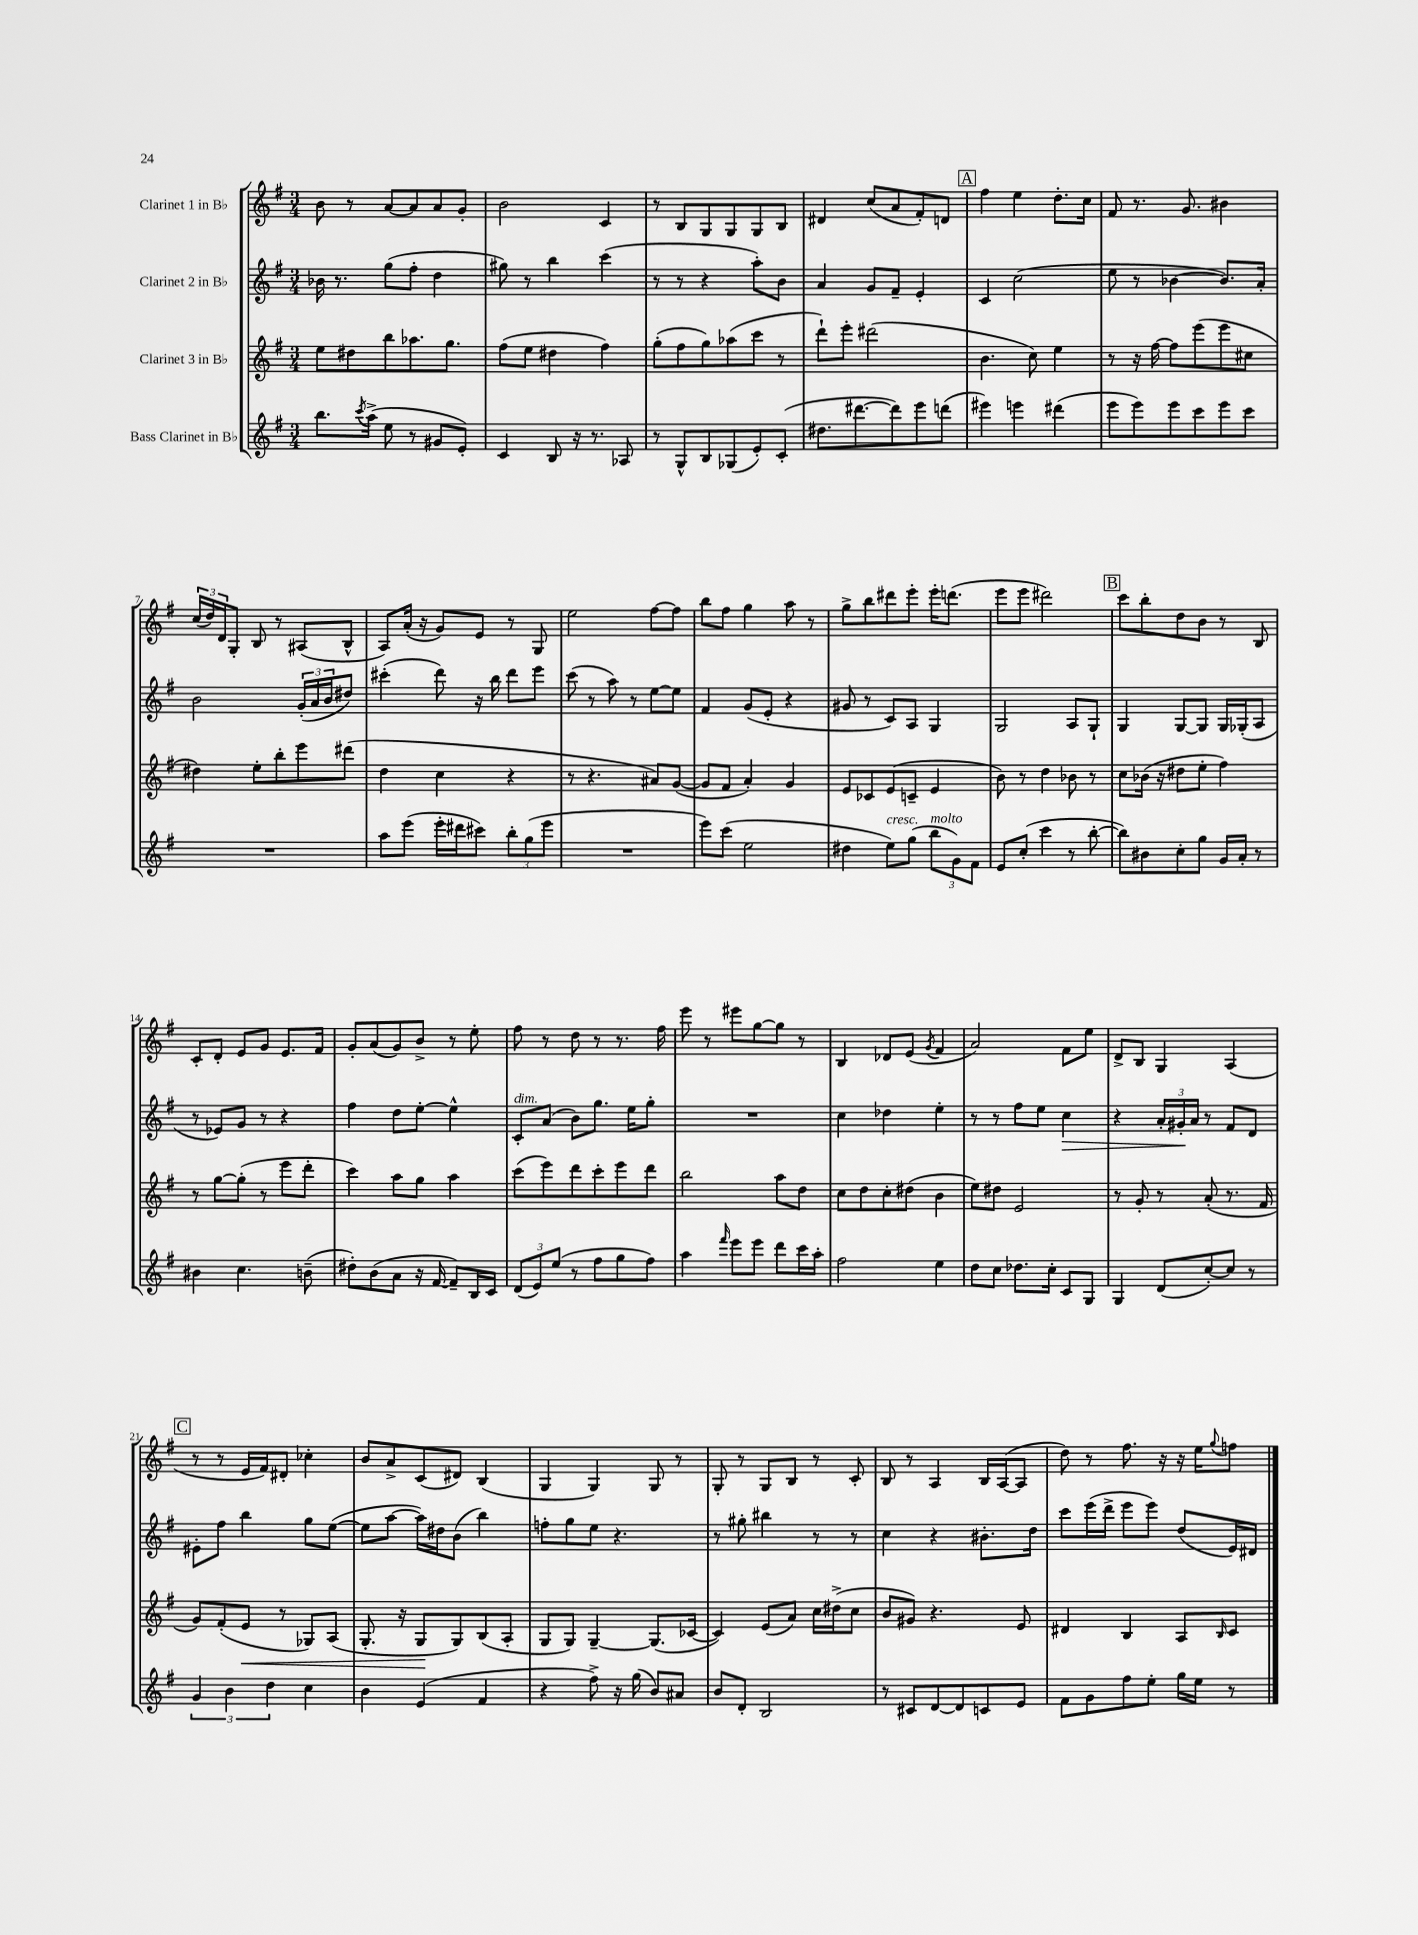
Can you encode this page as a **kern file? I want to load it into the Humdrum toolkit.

**kern	**kern	**dynam	**kern	**dynam	**kern
*part4	*part3	*part3	*part2	*part2	*part1
*staff4	*staff3	*staff3	*staff2	*staff2	*staff1
*I"Bass Clarinet in B♭	*I"Clarinet 3 in B♭	*	*I"Clarinet 2 in B♭	*	*I"Clarinet 1 in B♭
*clefG2	*clefG2	*	*clefG2	*	*clefG2
*k[f#]	*k[f#]	*	*k[f#]	*	*k[f#]
*M3/4	*M3/4	*	*M3/4	*	*M3/4
=1	=1	=1	=1	=1	=1
8.bb\L	8ee\L	.	16b-X\	.	8b\
.	.	.	8.r	.	.
.	8dd#X\	.	.	.	8r
8qccc/	.	.	.	.	.
(16aa^\Jk	.	.	.	.	.
8ee\	8bb\	.	(8gg\L	.	[8a/L
8r	8.aa-X\	.	8ff#'\J	.	8a/]
8g#X/L	.	.	4dd\	.	8a/
.	8.gg\J	.	.	.	.
8e'/J)	.	.	.	.	8g'/J
=2	=2	=2	=2	=2	=2
4c/	(8ff#\L	.	8gg#X\)	.	2b\
.	8ee\J	.	8r	.	.
8B/	4dd#X\	.	4bb\	.	.
16r	.	.	.	.	.
8.r	.	.	.	.	.
.	4ff#\)	.	(4ccc\	.	4c/
8A-X/	.	.	.	.	.
=3	=3	=3	=3	=3	=3
8r	(8gg'\L	.	8r	.	8r
8G^^/L	8ff#\	.	8r	.	8B/L
8B/	8gg\)	.	4r	.	8G/
(8G-X/	(8aa-X\	.	.	.	8G/
8e'/)	8ccc\J	.	8aa'\L)	.	8G/
(8c'/J	8r	.	8b\J	.	8B/J
=4	=4	=4	=4	=4	=4
8.dd#X\L	8ddd`\L)	.	4a/	.	4d#X/
.	8eee'\J	.	.	.	.
[8.ddd#X\	.	.	.	.	.
.	(2ddd#X\	.	8g/L	.	(8cc/L
8ddd#\])	.	.	8f#~/J	.	8a/
8eee\	.	.	4e'/	.	8f#'/)
(8dddn\J	.	.	.	.	8dn/J
!!LO:REH:place=s1:t=A
=5	=5	=5	=5	=5	=5
4eee#X\)	4.b\	.	4c/	.	4ff#\
4eeen\	.	.	(2cc\	.	4ee\
.	8cc\)	.	.	.	.
(4ddd#X\	4ee\	.	.	.	8.dd'\L
.	.	.	.	.	16cc\Jk
=6	=6	=6	=6	=6	=6
8eee\L	8r	.	8ee\	.	8f#/
8eee\)	16r	.	8r	.	8.r
.	[16ff#\	.	.	.	.
8eee\	8ff#\L]	.	[4b-X\	.	.
.	.	.	.	.	8.g/
8ccc\	(8eee\	.	.	.	.
8eee\	8eee\	.	8.b-/L])	.	4b#X\
8ccc\J	8cc#X\J	.	.	.	.
.	.	.	16a'/Jk	.	.
!!LO:LB:g=z
=7	=7	=7	=7	=7	=7
2.r	4dd#X\)	.	2b\	.	(24cc/LL
.	.	.	.	.	24dd/)
.	.	.	.	.	24d/J
.	.	.	.	.	8G'/J
.	8ee'\L	.	.	.	8B/
.	8bb'\	.	.	.	8r
.	8eee\	.	(24g'/LL	.	(8A#X/L
.	.	.	24a/	.	.
.	.	.	24b/J	.	.
.	(8ddd#X\J	.	8dd#X/J)	.	8B^^/J
=8	=8	=8	=8	=8	=8
8aa\L	4dd\	.	(4ccc#X'\	.	8A/L)
(8eee\J	.	.	.	.	(16a'/Jk
.	.	.	.	.	16r
16eee'\LL	4cc\	.	8ddd\)	.	8g/L)
16ddd#X\J	.	.	.	.	.
8ccc#X\J)	.	.	16r	.	8e/J
.	.	.	16bb\	.	.
12bb'\L	4r	.	8ddd\L	.	8r
(12gg\	.	.	.	.	.
.	.	.	8eee\J	.	8G/
12eee\J	.	.	.	.	.
=9	=9	=9	=9	=9	=9
2.r	8r	.	(8ccc\	.	2ee\
.	4.r	.	8r	.	.
.	.	.	8aa\)	.	.
.	.	.	8r	.	.
.	8a#X/L)	.	[8ee\L	.	[8ff#\L
.	([8g/J	.	8ee\J]	.	8ff#\J]
=10	=10	=10	=10	=10	=10
8eee\L)	8g/L]	.	4f#/	.	8bb\L
(8ccc\J	8f#/J	.	.	.	8ff#\J
2ee\	4a'/)	.	(8g/L	.	4gg\
.	.	.	8e'/J	.	.
.	4g/	.	4r	.	8aa\
.	.	.	.	.	8r
=11	=11	=11	=11	=11	=11
4dd#X\	8e/L	.	8g#X/	.	8gg^\L
.	8c-X/	.	8r	.	8bb\
!LO:TX:a:i:t=cresc.	!	!	!	!	!
8ee\L)	(8e/	.	8c/L)	.	8ddd#X\
(8gg\J	8cn~/J	.	8A/J	.	8eee'\J
!LO:TX:a:i:t=molto	!	!	!	!	!
12bb\L	4e/	.	4G/	.	16eee'\KL
.	.	.	.	.	(8.dddn\J
12g\)	.	.	.	.	.
12f#\J	.	.	.	.	.
=12	=12	=12	=12	=12	=12
8e/L	8b\)	.	2G/	.	8eee\L
(8cc'/J	8r	.	.	.	8eee\J
4ccc\	4dd\	.	.	.	2ddd#X\)
8r	8b-X\	.	8A/L	.	.
[8bb'\	8r	.	8G`/J	.	.
!!LO:REH:place=s1:t=B
=13	=13	=13	=13	=13	=13
8bb\L])	8cc\L	.	4G/	.	8ccc\L
8b#X\	(16b-X\Jk	.	.	.	8bb'\
.	16r	.	.	.	.
8cc'\	8dd#X\L	.	[8G/L	.	8dd\
8gg\J	8ee'\J	.	8G/J]	.	8b\J
16g/LL	4ff#\)	.	16G/LL	.	8r
16a'/JJ	.	.	(16G-X'/J	.	.
8r	.	.	8A/J	.	8B/
!!LO:LB:g=z
=14	=14	=14	=14	=14	=14
4b#X\	8r	.	8r	.	8c'/L
.	[8gg\L	.	8e-X/L)	.	8d'/J
4.cc\	(8gg'\J]	.	8g/J	.	8e/L
.	8r	.	8r	.	8g/J
.	8eee\L	.	4r	.	8.e/L
(8bn~\	8ddd'\J	.	.	.	.
.	.	.	.	.	16f#/Jk
=15	=15	=15	=15	=15	=15
8dd#X'\L)	4ccc\)	.	4ff#\	.	8g'/L
(8b\	.	.	.	.	(8a/
8a\J	8aa\L	.	8dd\L	.	8g/)
16r	8gg\J	.	[8ee'\J	.	8b^/J
[16f#/	.	.	.	.	.
8f#~/L])	4aa\	.	4ee^^\]	.	8r
16B/L	.	.	.	.	8ee'\
16c/JJ	.	.	.	.	.
=16	=16	=16	=16	=16	=16
!	!	!	!LO:TX:a:i:t=dim.	!	!
(12d/L	(8ccc\L	.	8c'/L	.	8ff#\
12e/)	.	.	.	.	.
.	8eee\)	.	(8a/J	.	8r
(12ee/J	.	.	.	.	.
8r	8ddd\	.	8b\L)	.	8dd\
8ff#\L	8ccc'\	.	8.gg\J	.	8r
8gg\	8eee\	.	.	.	8.r
.	.	.	16ee\KL	.	.
8ff#\J)	8ddd\J	.	8gg'\J	.	.
.	.	.	.	.	16ff#\
=17	=17	=17	=17	=17	=17
4aa\	2bb\	.	2.r	.	8eee\
.	.	.	.	.	8r
16qqfff#/	.	.	.	.	.
8eee\L	.	.	.	.	8eee#X\L
8eee\J	.	.	.	.	[8gg\
8ddd\L	8aa\L	.	.	.	8gg\J]
16ccc\L	8dd\J	.	.	.	8r
16aa'\JJ	.	.	.	.	.
=18	=18	=18	=18	=18	=18
2ff#\	8cc\L	.	4cc\	.	4B/
.	8dd\	.	.	.	.
.	8cc'\	.	4dd-X\	.	8d-X/L
.	(8dd#X\J	.	.	.	(8e/J
.	.	.	.	.	8qg/
4ee\	4b\	.	4ee'\	.	4f#/
=19	=19	=19	=19	=19	=19
8dd\L	8ee\L)	.	8r	.	2a/)
8cc\J	8dd#X\J	.	8r	.	.
8.dd-X\L	2e/	.	8ff#\L	.	.
.	.	.	8ee\J	.	.
16cc'\Jk	.	.	.	.	.
!	!	!	!	!LO:HP:b	!
8c/L	.	.	4cc\	>	8f#\L
8G/J	.	.	.	.	8ee\J
=20	=20	=20	=20	=20	=20
4G/	8r	.	4r	.	8d^/L
.	8g'/	.	.	.	8B/J
(8d/L	8r	.	24a'/LL	.	4G/
.	.	.	24g#X'/	.	.
.	.	.	24a/JJ	]	.
[8cc'/)	(8a'/	.	8r	.	.
8cc/J]	8.r	.	8f#/L	.	(4A/
8r	.	.	8d/J	.	.
.	16f#/	.	.	.	.
!!LO:LB:g=z
!!LO:REH:place=s1:t=C
=21	=21	=21	=21	=21	=21
6g/	8g/L)	.	8e#X'\L	.	8r
.	(8f#'/	.	8ff#\J	.	8r
6b\	.	.	.	.	.
!	!	!LO:HP:b	!	!	!
.	8e/J	<	4bb\	.	16e/LL
.	.	.	.	.	16f#/J)
6dd\	.	.	.	.	.
.	8r	.	.	.	8d#X'/J
4cc\	8G-X/L)	.	8gg\L	.	4cc-X'\
.	(8A/J	.	([8ee\J	.	.
=22	=22	=22	=22	=22	=22
4b\	8.G'/	.	8ee\L]	.	8b/L
.	.	.	[8aa\J	.	8a^/
.	16r	.	.	.	.
(4e/	8G/L	.	16aa\LL])	.	(8c/
.	.	.	16dd#X\J	.	.
.	8G/)	[	(8b\J	.	8d#X/J)
4f#/	(8B/	.	4bb\)	.	(4B/
.	8A'/J	.	.	.	.
=23	=23	=23	=23	=23	=23
4r	8G/L	.	8ffn'\L	.	4G/
.	8G/J)	.	8gg\	.	.
8ff#^\)	[4G~/	.	8ee\J	.	4G/)
16r	.	.	4.r	.	.
(16gg\	.	.	.	.	.
8b/L)	(8.G/L]	.	.	.	8G/
8a#X/J	.	.	.	.	8r
.	[16c-X/Jk	.	.	.	.
=24	=24	=24	=24	=24	=24
8b/L	4c-/])	.	8r	.	8G'/
8d'/J	.	.	8gg#X'\	.	8r
2B/	(8e/L	.	4bb#X\	.	8G/L
.	8a/J)	.	.	.	8B/J
.	16cc\LL	.	8r	.	8r
.	(16dd#X^\J	.	.	.	.
.	8cc\J	.	8r	.	8c'/
=25	=25	=25	=25	=25	=25
8r	8b/L	.	4cc\	.	8B/
8c#X/L	8g#X/J)	.	.	.	8r
[8d/	4.r	.	4r	.	4A/
8d/]	.	.	.	.	.
8cn/	.	.	8.b#X'\L	.	16B/LL
.	.	.	.	.	([16A/J
8e/J	8e/	.	.	.	8A/J]
.	.	.	16dd\Jk	.	.
=26	=26	=26	=26	=26	=26
8f#\L	4d#X/	.	8ccc\L	.	8dd\)
8g\	.	.	(16eee\L	.	8r
.	.	.	16ddd^\JJ	.	.
8ff#\	4B/	.	8eee\L	.	8.ff#\
8ee'\J	.	.	8eee\J)	.	.
.	.	.	.	.	16r
16gg\LL	8A/L	.	(8dd/L	.	16r
16ee\JJ	.	.	.	.	16ee\KL
.	16qqB/	.	.	.	8qqgg/
8r	8c/J	.	16e/L)	.	8ffn\J
.	.	.	16d#X/JJ	.	.
==	==	==	==	==	==
*-	*-	*-	*-	*-	*-
